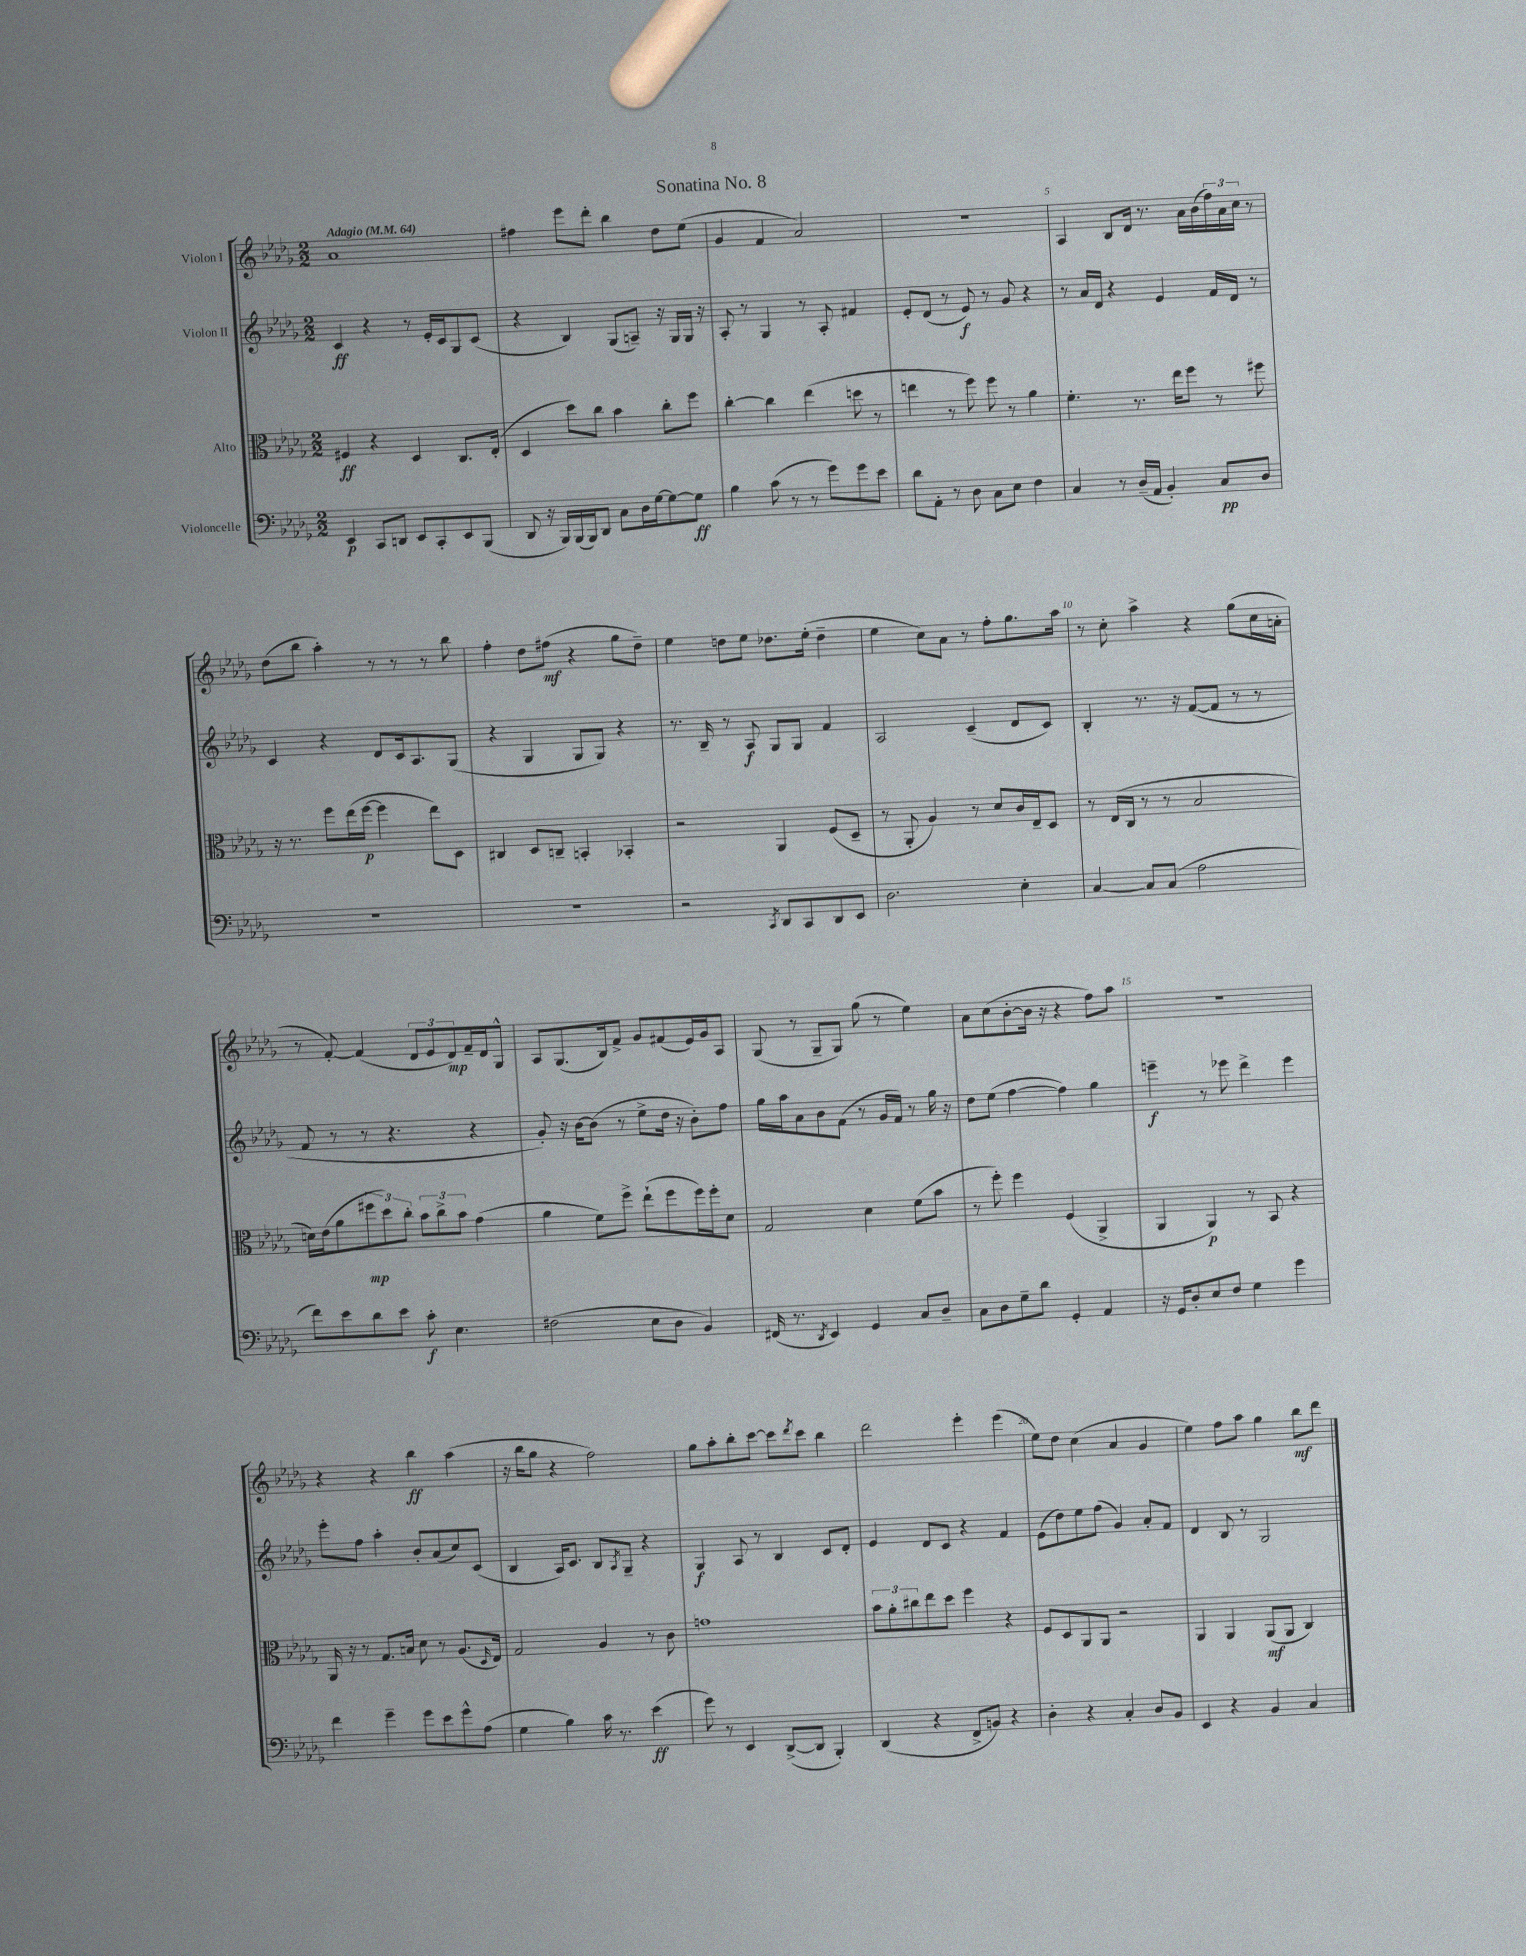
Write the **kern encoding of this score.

**kern	**kern	**kern	**kern
*staff4	*staff3	*staff2	*staff1
*clefF4	*clefC3	*clefG2	*clefG2
*k[b-e-a-d-g-]	*k[b-e-a-d-g-]	*k[b-e-a-d-g-]	*k[b-e-a-d-g-]
*M2/2	*M2/2	*M2/2	*M2/2
*MM64	*MM64	*MM64	*MM64
4EE-	4F#	4c	1a-
8CC	4r	4r	.
8DD	.	.	.
8EE-	4D-	8r	.
8CC'	.	16e-'	.
.	.	16c	.
8EE-	8.C	8G-	.
(8BBB-	.	(8c	.
.	(16E-'	.	.
=	=	=	=
8DD-	4D-	4r	4ff#
16r	.	.	.
16BBB-)	.	.	.
(16BBB-	8dd-)	4B-)	8eee-
16BBB-)	.	.	.
8DD-	8cc	.	8ddd-'
8C	4b-	(8G-	4bb-
16D-	.	8A~)	.
[16G-	.	.	.
8G-_	8cc'	16r	8dd-
.	.	16G-	.
8G-]	8ff	16G-	(8ee-
.	.	16r	.
=	=	=	=
4B-	[4cc'	8A-'	4g-
.	.	8r	.
(8c	4cc]	4G-	4f
8r	.	.	.
8r	(4ee-	8r	2a-)
8g-)	.	8A-'	.
8g-	8dd	4f#	.
8e-	8r	.	.
=	=	=	=
8d-	4ee	8e-'	1r
8AA-'	.	(8d-	.
8r	8r	8r	.
8D-	8ff)	8e-)	.
8C	8ff	8r	.
8E-	8r	8g-	.
4F	4a-	4r	.
=	=	=	=
4C	4.f'	8r	4A-
.	.	16a-	.
.	.	16d-	.
8r	.	4r	8B-
(16D-~	8.r	.	16d-
16AA-	.	.	8.r
4BB-')	.	4e-	.
.	16ee-	.	.
.	8ff	.	16a-
.	.	.	(16b-
8C	8r	16f	24ff)
.	.	.	24a-
.	.	16d-	.
.	.	.	24cc
8D-	8ff#	8r	8r
=	=	=	=
1r	16r	4c	(8dd-
.	8.r	.	.
.	.	.	8bb-
.	8ff	4r	4aa-')
.	(16ee-	.	.
.	[16ff	.	.
.	4ff]	8d-	8r
.	.	16c	8r
.	.	8.A-	.
.	8ee-)	.	8r
.	8D-	(8G-	8bb-
=	=	=	=
1r	4C#	4r	4ff'
.	8D-	4G-	8dd-
.	8C~	.	(8ff#
.	4BB'	8G-	4r
.	.	8G-)	.
.	4BB-'	4r	8gg-
.	.	.	8dd-~)
=	=	=	=
2r	2r	8.r	4ee-
.	.	16B-~	.
.	.	8r	8dd
.	.	8A-	8ee-
8qCC	.	.	.
8DD-	4AA-	8G-	8.dd-
8CC	.	8G-	.
.	.	.	(16ee-'
8DD-	(8F	4f	4dd-~
8EE-	8D-~	.	.
=	=	=	=
2.D-	8r	2A-	4ee-
.	8AA-'	.	.
.	4A-)	.	8cc)
.	.	.	8a-
.	8r	(4c~	8r
.	8d-	.	8ff'
4E-'	16c	8d-	8.gg-
.	16E-~	.	.
.	8D-	8c)	.
.	.	.	16aa-
=	=	=	=
[4C	8r	4B-'	8r
.	(16E-	.	8cc'
.	16C	.	.
8C]	8r	8.r	4aa-^
(8C	8r	.	.
.	.	16r	.
2A-	2B-	([8f	4r
.	.	8f]	.
.	.	8r	(8gg-
.	.	8r	16cc
.	.	.	16a'
=	=	=	=
8f)	16d)	8f	8r
.	(16e-	.	.
8e-	8a-	8r	[8f')
8d-	12ff#	8r	(4f]
.	12dd-)	.	.
8e-	.	4.r	.
.	12cc'	.	.
8c'	12b-	.	12d-
.	12cc^	.	12e-
4.E-	.	.	.
.	12b-	.	12d-)
.	(4g-	4r	16f~
.	.	.	16d-
.	.	.	8G-^^
=	=	=	=
(2F#	4a-	8g-')	8A-
.	.	16r	(8.G-
.	.	[16b-	.
.	8f)	(8b-]	.
.	.	.	16B-)
.	8ff^	8r	8f^
8E-	(8ee-`	8ee-^	8g-
8D-	8ff	16dd-	(8f#
.	.	16r	.
4BB-)	16ff)	8b-')	16e-)
.	16ff'	.	16g-
.	8d-	8ff	8A-
=	=	=	=
(16FF#	2G-	16gg-	(8G-
8.r	.	16aa-	.
.	.	8a-	8r
8qDD-	.	.	.
4EE-)	.	8b-	8G-~
.	.	(8f	8G-)
4GG-	4d-	8r	(8gg-
.	.	16g-	8r
.	.	16f)	.
8C	(8f	8r	4ee-)
8D-~	8b-	16gg-	.
.	.	16r	.
=	=	=	=
8C	8r	8dd-	8a-
8D-	8ff')	(8ee-	(8cc
8G-~	4ff	[4ff	[8b-'
8d-	.	.	16b-]
.	.	.	16r
4GG-'	(4F	4ff])	4r
4AA-	4AA-^	4gg-	8ff)
.	.	.	8aa-
=	=	=	=
16r	4AA-	4eee~	1r
16GG-	.	.	.
8D-'	.	.	.
8E-	4AA-)	8r	.
8F	.	8eee-	.
4G-	8r	4ddd-^	.
.	8BB-	.	.
4g-	4r	4eee-	.
=	=	=	=
4f	16AA-	8eee-'	4r
.	16r	.	.
.	8r	8ff	.
4g-~	8.G-	4aa-'	4r
.	16B	.	.
8g-	8d-	8b-'	4bb-
8e-	8r	(8a-	.
8g-^^	(8.A-	8cc)	(4aa-
(8A-	.	(8c	.
.	16qqD-	.	.
.	16E-)	.	.
=	=	=	=
4G-	2G-	4B-	16r
.	.	.	16bb-
.	.	.	8gg-
4B-)	.	16A-)	4r
.	.	8.c	.
16c	4A-	8B-	2ff)
8.r	.	.	.
.	.	8qA-	.
.	.	8G-~	.
(4e-	8r	4r	.
.	8c	.	.
=	=	=	=
8g-)	1g	4G-	8gg-
8r	.	.	8aa-'
4EE-	.	8A-	8bb-'
.	.	8r	[8ccc
([8DD-^	.	4B-	8ccc]
.	.	.	8qddd-
8DD-]	.	.	8ccc
4BBB-')	.	8c	4bb-
.	.	8d-'	.
=	=	=	=
(4DD-	12b-	4e-	2ddd-
.	12a-'	.	.
.	12cc#	.	.
4r	8ee-	8d-	.
.	8dd-	8c	.
8FF^	4ff	4r	4eee-'
8BB)	.	.	.
4r	4r	4f	(4eee-
=	=	=	=
4D-'	8F	(8e-	8ee-)
.	8D-	8dd-)	8dd-
4r	8AA-	8ee-	(4cc
.	8AA-	(8ff	.
4C'	2r	4g-)	4a-
8D-	.	8a-'	4g-
8BB-	.	8f	.
=	=	=	=
4EE-	4AA-	4d-	4ee-)
4r	4AA-	8B-	8ff
.	.	8r	8aa-
4BB-	(8AA-	2G-	4gg-
.	8AA-	.	.
4C	4C)	.	8bb-
.	.	.	8ddd-
==	==	==	==
*-	*-	*-	*-
